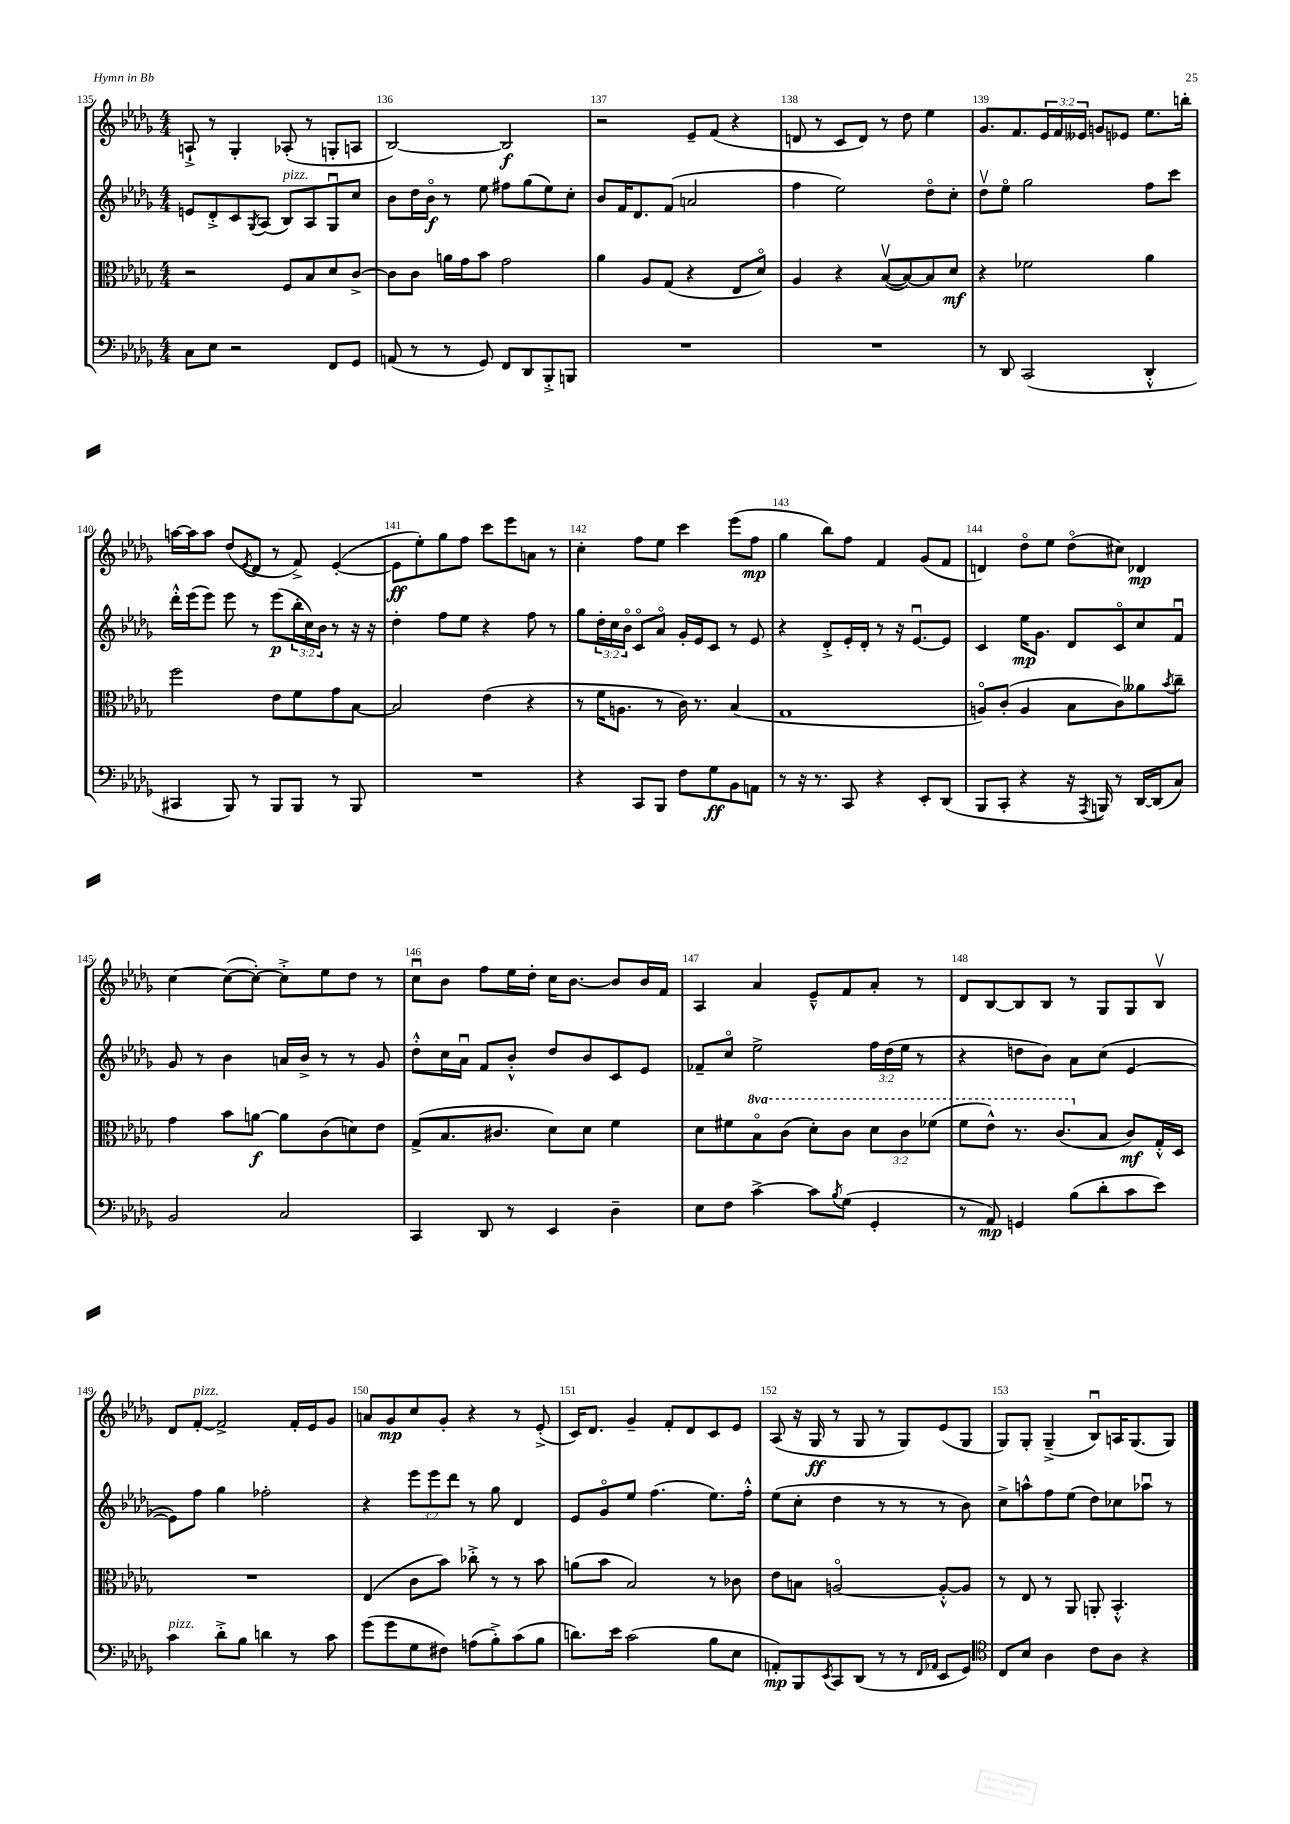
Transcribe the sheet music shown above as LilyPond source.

<<
\new StaffGroup <<
\new Staff = "s0" {
    \clef treble \key des \major \numericTimeSignature \time 4/4 \override Staff.TupletNumber.text = #tuplet-number::calc-fraction-text
    a8-!-> r8 ges4-. aes8-.( r8 g8-. a8 |
    bes2~) bes2\f |
    r2 ees'8-- f'8( r4 |
    d'8 r8 c'8 d'8) r8 des''8 ees''4 |
    ges'8. f'8. \tuplet 3/2 { ees'16 f'16 eeses'16 } g'8 ees'8 ees''8. b''16-. |
    a''16~ a''16 a''8 des''8( \acciaccatura { ees'8 } des'8 r8 f'8->) ees'4~-.( |
    ees'8\ff ees''8-.) ges''8 f''8 c'''8 ees'''8 a'8 r8 |
    c''4-. f''8 ees''8 c'''4 ees'''8( f''8\mp |
    ges''4 bes''8) f''8 f'4 ges'8( f'8 |
    d'4) des''8\flageolet ees''8 des''8\flageolet( cis''8) des'4\mp |
    c''4~ c''8~( c''8~-.) c''8-.-> ees''8 des''8 r8 |
    c''8\downbow bes'8 f''8 ees''16 des''16-. c''16 bes'8.~ bes'8 bes'16 f'16 |
    aes4 aes'4 ees'8---^ f'8 aes'8-. r8 |
    des'8 bes8~ bes8 bes8 r8 ges8 ges8 bes8\upbow |
    des'8 f'8~-.^\markup { \italic "pizz." } f'2-> f'16-. ees'16 ges'8 |
    a'8 ges'8\mp c''8 ges'8-. r4 r8 ees'8-.->( |
    c'16) des'8. ges'4-- f'8-. des'8 c'8 ees'8 |
    aes8( r16 ges16\ff r8 ges8 r8 ges8) ees'8( ges8 |
    ges8) ges8-. ges4--->( bes8\downbow) a16 ges8.( ges8) \bar "|." |
}
\new Staff = "s1" {
    \clef treble \key des \major \numericTimeSignature \time 4/4 \override Staff.TupletNumber.text = #tuplet-number::calc-fraction-text
    e'8 des'8-.-> c'8 \acciaccatura { ges8 } aes8( bes8^\markup { \italic "pizz." }) aes8 ges8\downbow c''8 |
    bes'8 des''16 bes'16\flageolet\f r8 ees''8 fis''8 ges''8( ees''8) c''8-. |
    bes'8 f'16 des'8. f'8( a'2 |
    f''4 ees''2) des''8\flageolet c''8-. |
    des''8\upbow ees''8\flageolet ges''2 f''8 c'''8 |
    des'''16-.-^ ees'''16( ees'''8) ees'''8 r8 ees'''8\p( \tuplet 3/2 { bes''16-. c''16) bes'16 } r8 r16 r16 |
    des''4-. f''8 ees''8 r4 f''8 r8 |
    ges''8 \tuplet 3/2 { des''16-. c''16 bes'16\flageolet } c'8\flageolet aes'8\flageolet ges'16-. ees'16 c'8 r8 ees'8 |
    r4 des'8-.-> ees'16-. des'16-. r8 r16 ees'8.~\downbow ees'8 |
    c'4 ees''16\mp ges'8. des'8 c'8\flageolet c''8 f'8\downbow |
    ges'8 r8 bes'4 a'16 bes'16-> r8 r8 ges'8 |
    des''8-.-^ c''16 aes'16\downbow f'8 bes'8-.-^ des''8 bes'8 c'8 ees'8 |
    fes'8-- c''8\flageolet ees''2-> \tuplet 3/2 { f''16 des''16( ees''16 } r8 |
    r4 d''8 bes'8) aes'8 c''8( ees'4~ |
    ees'8) f''8 ges''4 fes''2-. |
    r4 \tuplet 3/2 { ees'''8 ees'''8 des'''8 } r8 ges''8 des'4 |
    ees'8 ges'8\flageolet ees''8 f''4.( ees''8.) f''16-.-^ |
    ees''8( c''8-. des''4 r8 r8 r8 bes'8) |
    c''8-> a''8-^ f''8 ees''8( des''8) ces''8 aes''8\downbow r8 \bar "|." |
}
\new Staff = "s2" {
    \clef alto \key des \major \numericTimeSignature \time 4/4 \override Staff.TupletNumber.text = #tuplet-number::calc-fraction-text \set Staff.ottavationMarkups = #ottavation-simple-ordinals
    r2 f8 bes8 des'8 c'8~-> |
    c'8 c'8 a'16 ges'16 bes'8 ges'2 |
    aes'4 aes8 ges8( r4 ees8 des'8\flageolet) |
    aes4 r4 bes8~\upbow( bes8~) bes8 des'8\mf |
    r4 fes'2 aes'4 |
    f''2 ees'8 f'8 ges'8 bes8~ |
    bes2 ees'4( r4 |
    r8 f'16 a8. r8 c'16) r8. bes4( |
    ges1 |
    a8\flageolet) c'8-.( a4 bes8 c'8) aeses'8 \acciaccatura { bes'8 } c''8-- |
    ges'4 bes'8 a'8~\f a'8 c'8( d'8) ees'8 |
    ges8->( bes8. cis'8. des'8) des'8 f'4 |
    des'8 fis'8 \ottava #1 bes'8\flageolet c''8( des''8-.) c''8 \tuplet 3/2 { des''8 c''8 fes''8( } |
    f''8 ees''8-^) r8. c''8.( \ottava #0 bes8 c'8\mf) ges16-.-^ des16 |
    R1 |
    ees4( c'8 bes'8) ces''8-.-> r8 r8 bes'8 |
    a'8( bes'8 bes2) r8 ces'8 |
    ees'8 b8 a2~\flageolet a8~-.-^ a8 |
    r8 ees8 r8 aes,8 a,8-. bes,4.-.-^ \bar "|." |
}
\new Staff = "s3" {
    \clef bass \key des \major \numericTimeSignature \time 4/4
    c8 ees8 r2 f,8 ges,8 |
    a,8( r8 r8 ges,8) f,8 des,8 bes,,8-.-> b,,8 |
    R1 |
    R1 |
    r8 des,8 c,2( des,4-.-^ |
    cis,4 bes,,8) r8 bes,,8 bes,,8 r8 bes,,8 |
    R1 |
    r4 c,8 bes,,8 f8 ges8\ff bes,8 a,8 |
    r8 r16 r8. c,8 r4 ees,8-. des,8( |
    bes,,8 c,8-. r4 r16 \acciaccatura { aes,,8 } b,,16) r8 des,16~ des,16( c8) |
    bes,2 c2 |
    c,4 des,8 r8 ees,4 des4-- |
    ees8 f8 c'4~-> c'8 \acciaccatura { bes8 } ges8( ges,4-. |
    r8 aes,8\mp) g,4 bes8( des'8-. c'8 ees'8) |
    c'4^\markup { \italic "pizz." } des'8-.-> bes8 d'4 r8 c'8 |
    ges'8( ges'8 ges8 fis8) a8( bes8-.->) c'8( bes8 |
    d'8.) ees'16 c'2( bes8 ees8 |
    a,8-.\mp) bes,,8 \acciaccatura { ees,8 } c,8 des,8( r8 r8 \grace { f,16 aes,16 } ees,8 ges,8) |
    \clef tenor c8 bes8 aes4 c'8 aes8 r4 \bar "|." |
}
>>
>>
\layout { \context { \Score currentBarNumber = #135 \override BarNumber.break-visibility = ##(#f #t #t) barNumberVisibility = #all-bar-numbers-visible } }
